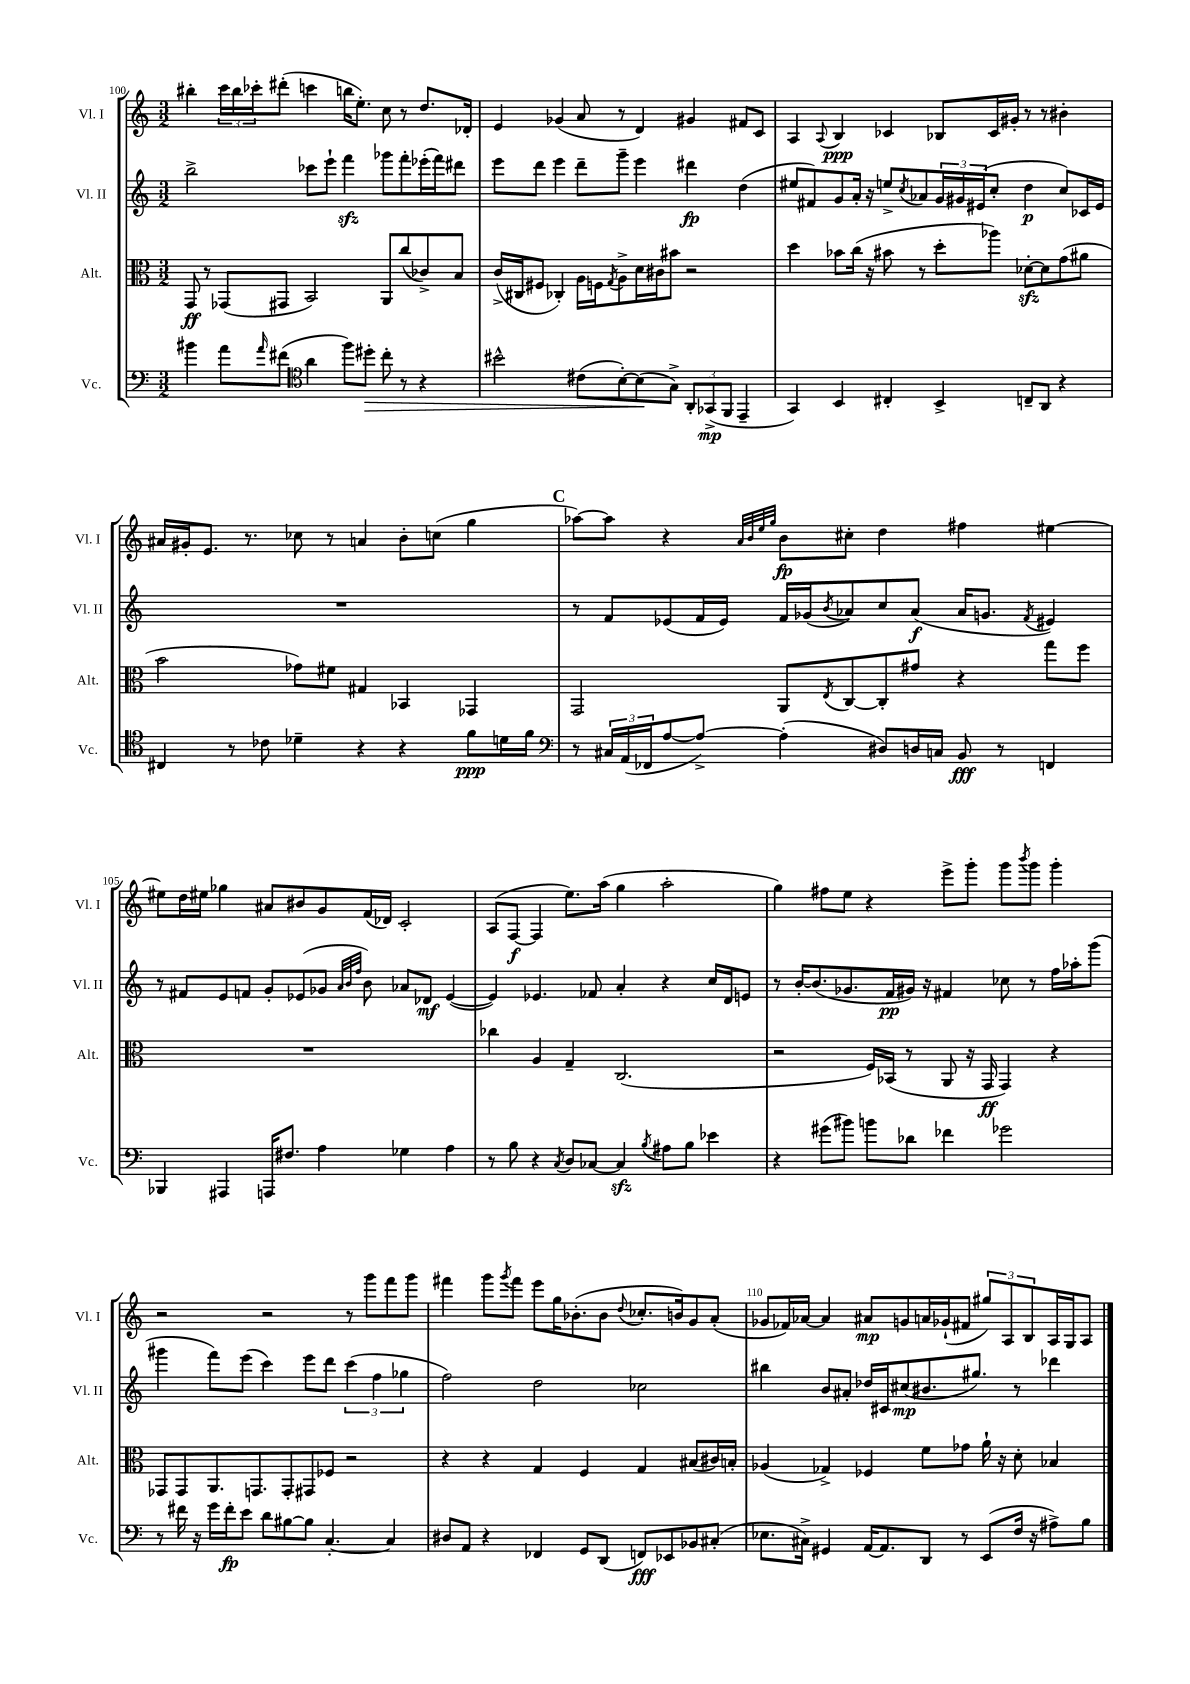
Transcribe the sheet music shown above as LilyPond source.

<<
\new StaffGroup <<
\new Staff = "s0" \with { instrumentName = "Vl. I" shortInstrumentName = "Vl. I" } {
    \clef treble \key c \major \numericTimeSignature \time 3/2
    bis''4-. \tuplet 3/2 { c'''16 bis''16 ces'''16-. } dis'''8-.( c'''4 b''16 e''8.-.) c''8 r8 d''8. des'16-. |
    e'4 ges'4( a'8 r8 d'4) gis'4 fis'8 c'8 |
    a4 \appoggiatura { a8 } b4\ppp ces'4 bes8 ces'16 gis'16-. r8 r8 bis'4-. |
    ais'16 gis'16-. e'8. r8. ces''8 r8 a'4 b'8-. c''8( g''4 |
    \mark \markup { \bold "C" } aes''8~) aes''8 r4 \grace { a'32 b'32 e''32 g''32 } b'8\fp cis''8-. d''4 fis''4 eis''4~ |
    eis''8 d''16 eis''16 ges''4 ais'8 bis'8 g'8 f'16( des'16) c'2-. |
    a8( f8~\f f4 e''8.) a''16( g''4 a''2-. |
    g''4) fis''8 e''8 r4 e'''8-> g'''8-. g'''8 \acciaccatura { b'''8 } g'''8 g'''4-. |
    r2 r2 r8 g'''8 f'''8 g'''8 |
    fis'''4 g'''8 \acciaccatura { g'''8 } fis'''8 e'''8 g''16 bes'8.-.( bes'8 \appoggiatura { d''8 } ces''8.-. b'16) g'8 a'8-.( |
    ges'8 fes'16) aes'16~ aes'4 ais'8\mp g'8 a'16 ges'16-!( fis'8 \tuplet 3/2 { gis''8) a8 b8 } a16 g16 a8 \bar "|." |
}
\new Staff = "s1" \with { instrumentName = "Vl. II" shortInstrumentName = "Vl. II" } {
    \clef treble \key c \major \numericTimeSignature \time 3/2
    b''2-> ces'''8 e'''8-! f'''4\sfz ges'''8 f'''8-. ees'''16-.( f'''16) dis'''8 |
    e'''8 d'''8 e'''4 d'''8-- g'''8-- e'''4 dis'''4\fp d''4( |
    eis''8 fis'8) g'8 a'16-. r16 e''8-> \acciaccatura { c''8 } aes'8 \tuplet 3/2 { g'16 gis'16 eis'16( } c''8-. d''4\p c''8) ces'16 eis'16 |
    R1. |
    \mark \markup { \bold "C" } r8 f'8 ees'8( f'16 ees'16) f'16 ges'16( \acciaccatura { b'8 } aes'8) c''8 aes'8\f( aes'16 g'8. \acciaccatura { f'8 } eis'4) |
    r8 fis'8 e'8 f'8 g'8-. ees'8( ges'8 \grace { a'32 b'32 f''32 } b'8) aes'8 des'8\mf ees'4~( |
    ees'4) ees'4. fes'8 a'4-. r4 c''16 d'16 e'8 |
    r8 b'16~-. b'8.( ges'8. f'16\pp gis'16) r16 fis'4 ces''8 r8 f''16 aes''16-. g'''8( |
    gis'''4 f'''8) e'''8( c'''4) e'''8 d'''8 \tuplet 3/2 { c'''4( f''4 ges''4 } |
    f''2) d''2 ces''2 |
    bis''4 b'8 ais'8-. des''16 cis'16 cis''8\mp( bis'8. gis''8.) r8 des'''4 \bar "|." |
}
\new Staff = "s2" \with { instrumentName = "Alt." shortInstrumentName = "Alt." } {
    \clef alto \key c \major \numericTimeSignature \time 3/2
    g,8\ff r8 ges,8( gis,8 b,2) a,8 c''8( ces'8->) b8 |
    c'16->( cis16 fis8 ces4-.) a16 f16 \acciaccatura { g8 } a8-> d'16 cis'16 bis'8 r2 |
    d''4 bes'8 c''16( r16 bis'8 r8 d''8-. aes''8) des'8~-.\sfz des'8 g'8( ais'8 |
    b'2 ges'8) fis'8 gis4 bes,4 ges,4 |
    \mark \markup { \bold "C" } g,2 a,8 \acciaccatura { e8 } c8~ c8-. gis'8 r4 g''8 f''8 |
    R1. |
    ces''4 a4 g4-- c2.( |
    r2 f16) bes,16( r8 a,8 r16 g,16\ff g,4) r4 |
    ges,8 ges,8 a,8. g,8. g,8-. gis,8 fes8 r2 |
    r4 r4 g4 f4 g4 bis8( cis'16) b16-. |
    aes4( ges4->) fes4 f'8 ges'8 a'16-! r16 d'8-. bes4 \bar "|." |
}
\new Staff = "s3" \with { instrumentName = "Vc." shortInstrumentName = "Vc." } {
    \clef bass \key c \major \numericTimeSignature \time 3/2
    bis'4 a'8 \grace { a'16 } fis'8( \clef tenor a'4 f''8) dis''8-.\> c''8-. r8 r4 |
    bis'2-^ cis'8( b8~-.) b8\!( g8->) \tuplet 3/2 { a,8-. ges,8->\mp( f,8 } e,4-- |
    g,4) b,4 cis4-. b,4-> c8-- a,8 r4 |
    cis4 r8 ces'8 des'4-- r4 r4 f'8\ppp d'16 f'16 |
    \mark \markup { \bold "C" } \clef bass r8 \tuplet 3/2 { cis16 a,16( fes,16 } a8~ a8~->) a4-.( dis8) d16 c16 b,8\fff r8 f,4 |
    bes,,4 ais,,4 a,,16 fis8. a4 ges4 a4 |
    r8 b8 r4 \acciaccatura { c8 } d8 ces8~ ces4\sfz \acciaccatura { b8 } ais8 b8 ees'4 |
    r4 gis'8( bis'8) b'8 des'8 fes'4 ges'2 |
    r8 fis'16 r16 g'16 fis'16-.\fp e'8 d'8 bis8~ bis8 c4.~-. c4 |
    dis8 a,8 r4 fes,4 g,8 d,8( f,8\fff) ees,8 bes,8 cis8-.( |
    ees8. cis16->) gis,4 a,16~ a,8. d,8 r8 e,8( f16 r16 ais8->) b8 \bar "|." |
}
>>
>>
\layout { \context { \Score currentBarNumber = #100 \override BarNumber.break-visibility = ##(#f #t #t) barNumberVisibility = #(every-nth-bar-number-visible 5) } }
